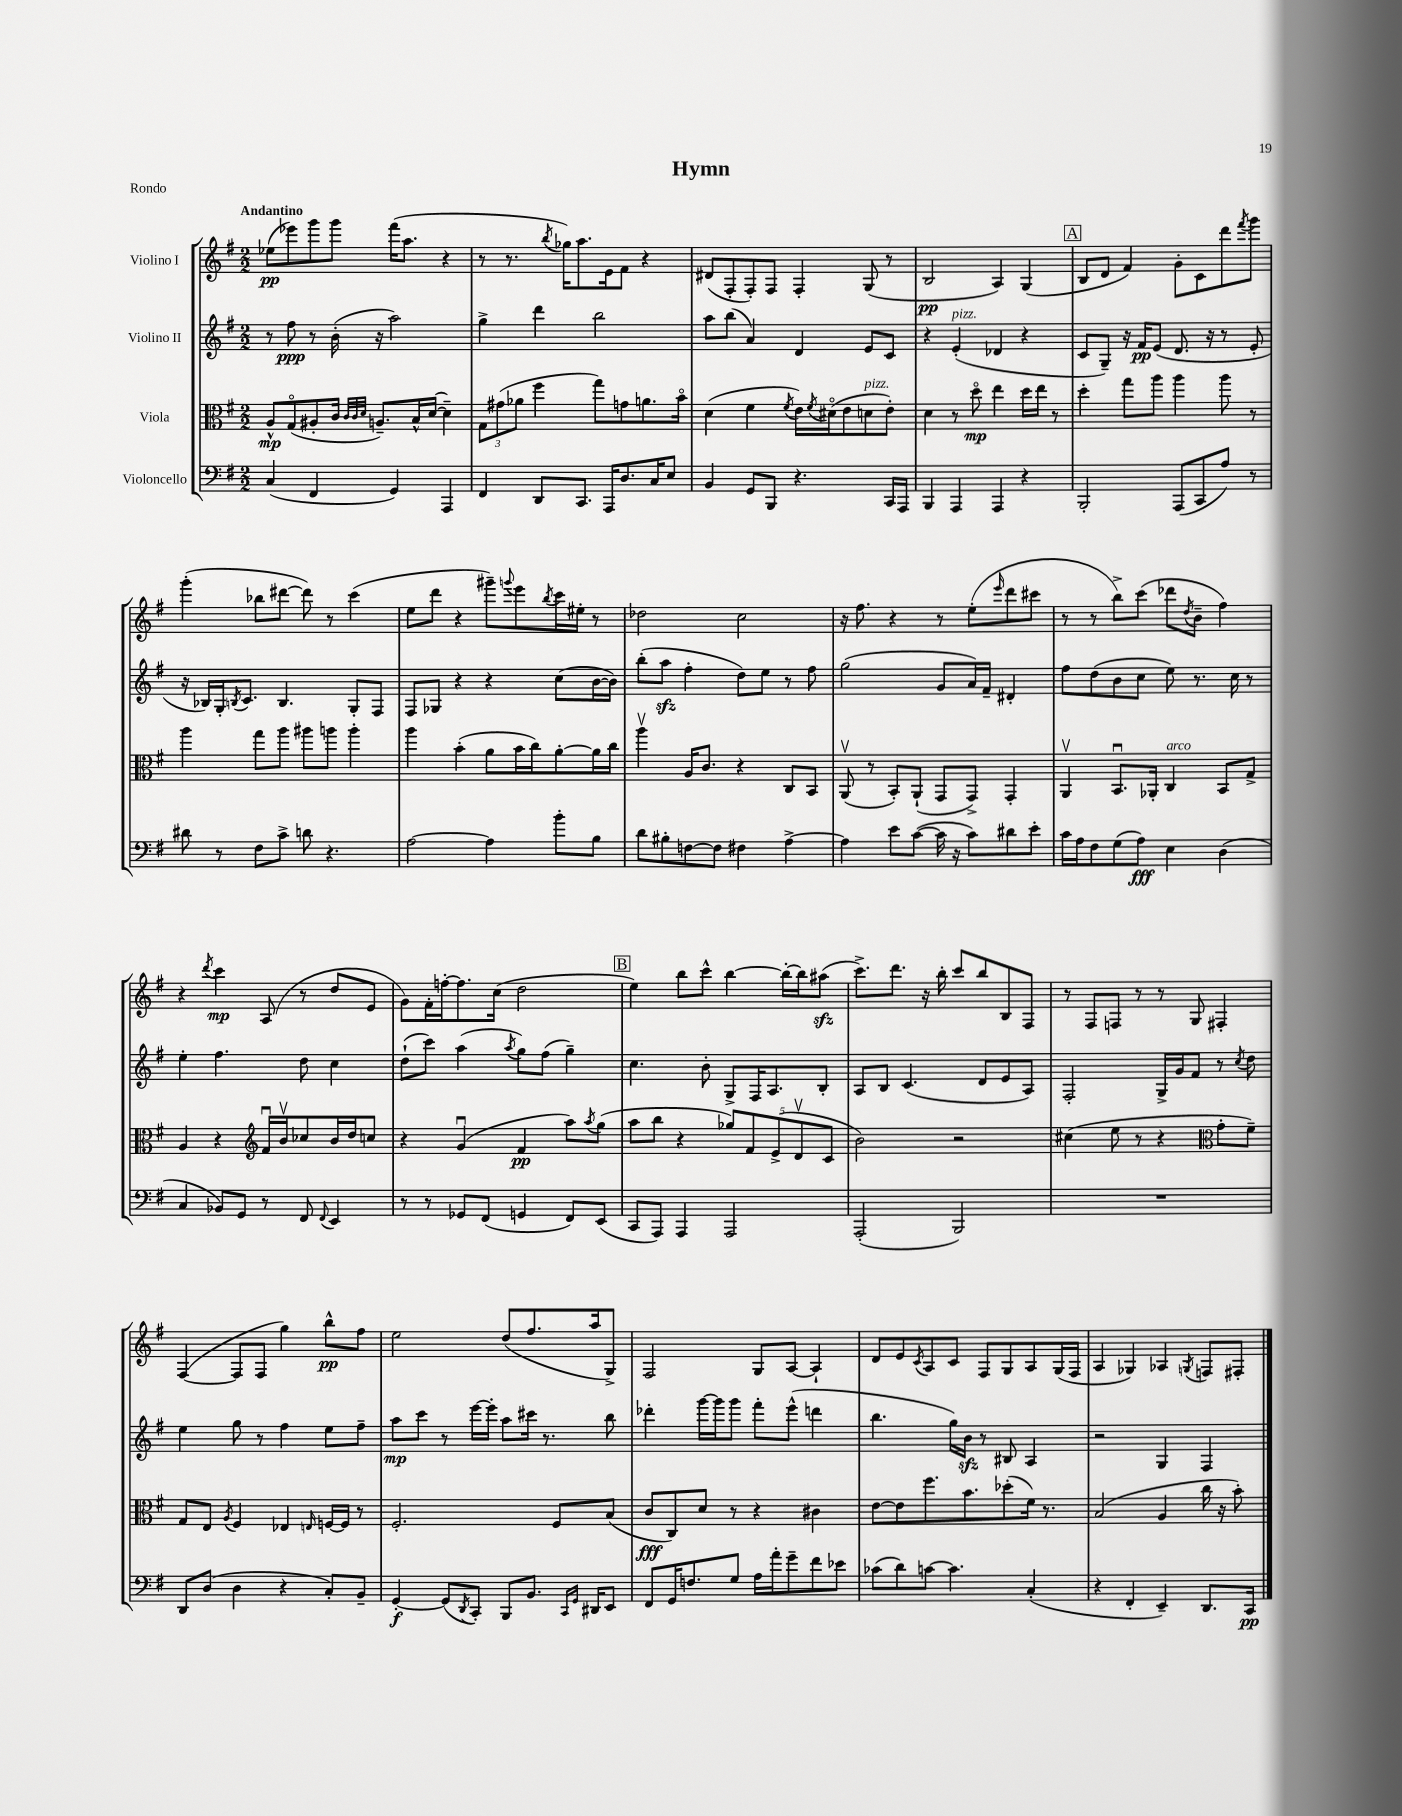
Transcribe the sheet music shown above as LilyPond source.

\header { title = "Hymn" piece = "Rondo" }
<<
\new StaffGroup <<
\new Staff = "s0" \with { instrumentName = "Violino I" } {
    \clef treble \key g \major \numericTimeSignature \time 2/2 \tempo "Andantino"
    ees''8\pp( ees'''8) g'''8 g'''8 fis'''16( a''8. r4 |
    r8 r8. \acciaccatura { b''8 } ges''16) a''8. e'16 fis'8 r4 |
    dis'8( fis8-. fis8-.) fis8 fis4-. g8( r8 |
    b2\pp a4) g4( |
    \mark \markup { \box "A" } b8 d'8 fis'4) g'8-. c'8 d'''8 \acciaccatura { fis'''8 } g'''8 |
    g'''4-.( bes''8 dis'''8~ dis'''8) r8 c'''4( |
    e''8 d'''8 r4 gis'''8--) \appoggiatura { g'''8 } e'''8 \acciaccatura { b''8 } c'''16 eis''16-. r8 |
    des''2 c''2 |
    r16 fis''8. r4 r8 e''8-.( \grace { e'''16 } d'''8 cis'''8 |
    r8 r8 b''8->) c'''8( des'''8 \acciaccatura { d''8 } b'8-- fis''4) |
    r4 \acciaccatura { d'''8 } c'''4\mp a8( r8 d''8 e'8 |
    g'8) fis'16-. f''16~-. f''8. c''16( d''2 |
    \mark \markup { \box "B" } e''4) b''8 c'''8-^ b''4~ b''16~-. b''16 ais''8\sfz( |
    c'''8.->) d'''8. r16 b''16-. c'''8 b''8 b8 fis8 |
    r8 fis8 f8 r8 r8 g8 fis4-. |
    fis4~( fis8 fis8 g''4) b''8-^\pp fis''8 |
    e''2 d''8( fis''8. a''16 g8->) |
    fis2 g8 a8~ a4-! |
    d'8 e'8 \acciaccatura { c'8 } a8 c'8 fis8 g8 a8 g16( fis16 |
    a4 ges4) aes4 \acciaccatura { g8 } f8 fis8-. \bar "|." |
}
\new Staff = "s1" \with { instrumentName = "Violino II" } {
    \clef treble \key g \major \numericTimeSignature \time 2/2
    r8 fis''8\ppp r8 b'16-.( r16 a''2) |
    g''4-> d'''4 b''2 |
    a''8 b''8( a'4) d'4 e'8 c'8 |
    r4 e'4-.^\markup { \italic "pizz." }( des'4 r4 |
    \mark \markup { \box "A" } c'8 g8--) r16 fis'16\pp e'8( d'8. r16 r8 e'8-. |
    r16 bes16) g16-. \acciaccatura { b8 } c'8. b4. g8-. fis8 |
    fis8 ges8 r4 r4 c''8( b'16~ b'16) |
    b''8-.( a''8\sfz fis''4-. d''8) e''8 r8 fis''8 |
    g''2( g'8 a'16) fis'16-- dis'4-. |
    fis''8 d''8( b'8 c''8 e''8) r8. c''16 r8 |
    e''4-. fis''4. d''8 c''4 |
    d''8-!( c'''8) a''4( \acciaccatura { a''8 } g''8) fis''8( g''4--) |
    \mark \markup { \box "B" } c''4. b'8-. g8-> fis16 a8. b8-. |
    a8 b8 c'4.( d'8 e'8 a8) |
    fis2-. g16-> g'16 fis'8 r8 \acciaccatura { c''8 } d''8 |
    e''4 g''8 r8 fis''4 e''8 fis''8-- |
    a''8\mp c'''8 r8 e'''16~ e'''16-. a''8 cis'''16 r8. b''8 |
    des'''4-. g'''16~ g'''16 g'''8 fis'''8-. e'''8-^( d'''4 |
    b''4. g''16) b'16\sfz r8 bis8 a4 |
    r2 g4 fis4 \bar "|." |
}
\new Staff = "s2" \with { instrumentName = "Viola" } {
    \clef alto \key g \major \numericTimeSignature \time 2/2
    a8-^\mp g8\flageolet( ais8-. c'16 \grace { c'32 c'32 d'32 } a8.--) b16-^ d'16~( d'4--) |
    \tuplet 3/2 { g8 gis'8( aes'8 } fis''4 g''8) g'8 a'8. b'16\flageolet |
    d'4( fis'4 \acciaccatura { fis'8 } e'16) \acciaccatura { fis'8 } dis'16\flageolet( e'8 d'8^\markup { \italic "pizz." } e'8-.) |
    d'4 r8 d''8\flageolet\mp e''4 d''16 e''16 r8 |
    \mark \markup { \box "A" } d''4-. g''8 a''8 a''4 a''8 r8 |
    a''4 g''8 a''8 ais''8 a''8 a''4-. |
    a''4 b'4-.( a'8 b'16 c''16) a'8~-. a'16 c''16 |
    a''4\upbow a16 c'8. r4 c8 b,8 |
    a,8\upbow( r8 b,8-.) a,8-!( g,8 g,8->) g,4-. |
    a,4\upbow b,8.\downbow aes,16-. c4^\markup { \italic "arco" } b,8 g8-> |
    a4 r4 \clef treble fis'16\downbow b'16\upbow ces''8 b'16 d''16 c''8 |
    r4 g'4\downbow( fis'4\pp a''8) \acciaccatura { a''8 } g''8( |
    \mark \markup { \box "B" } a''8 b''8 r4 \tuplet 5/4 { ges''8) fis'8 e'8->( d'8\upbow c'8 } |
    b'2) r2 |
    cis''4( e''8 r8 r4 \clef alto g'8-. fis'8--) |
    g8 e8 \acciaccatura { a8 } fis4 ees4 \grace { e16 } f16~ f16 r8 |
    fis2.-. fis8 b8( |
    c'8\fff c8) d'8 r8 r4 cis'4 |
    e'8~ e'8 fis''8. b'8. des''8-.( fis'16) r8. |
    b2( a4 c''16 r16 b'8-.) \bar "|." |
}
\new Staff = "s3" \with { instrumentName = "Violoncello" } {
    \clef bass \key g \major \numericTimeSignature \time 2/2
    c4( fis,4 g,4) a,,4 |
    fis,4 d,8 c,8. a,,16 d8. c16 e8 |
    b,4 g,8 b,,8 r4. c,16 a,,16 |
    b,,4 a,,4 a,,4 r4 |
    \mark \markup { \box "A" } b,,2-. a,,8( c,8 a8) r8 |
    dis'8 r8 fis8 c'8-> d'8 r4. |
    a2~ a4 b'8-. b8 |
    d'8 bis8-. f8~ f8 fis4 a4~-> |
    a4 e'8 c'8~( c'16 r16 c'8) dis'8 e'8-. |
    c'16 a16 fis8 g8( a8\fff) e4 d4( |
    c4 bes,8) g,8 r8 fis,8 \appoggiatura { fis,8 } e,4 |
    r8 r8 ges,8 fis,8( g,4 fis,8) e,8( |
    \mark \markup { \box "B" } c,8 a,,8) a,,4 a,,2 |
    a,,2-.( b,,2) |
    R1 |
    d,8 d8( d4 r4 c8-.) b,8-- |
    g,4~-.\f g,8( \acciaccatura { d,8 } c,8-.) b,,8 b,8. \grace { c,16 g,16 } dis,16 e,8 |
    fis,8 g,16 f8. g8 a16 a'16-. g'8-- fis'8 ees'8 |
    ces'8( d'8) c'8~ c'4. c4-.( |
    r4 fis,4-. e,4--) d,8. c,16\pp \bar "|." |
}
>>
>>
\layout { \context { \Score \remove "Bar_number_engraver" } }
